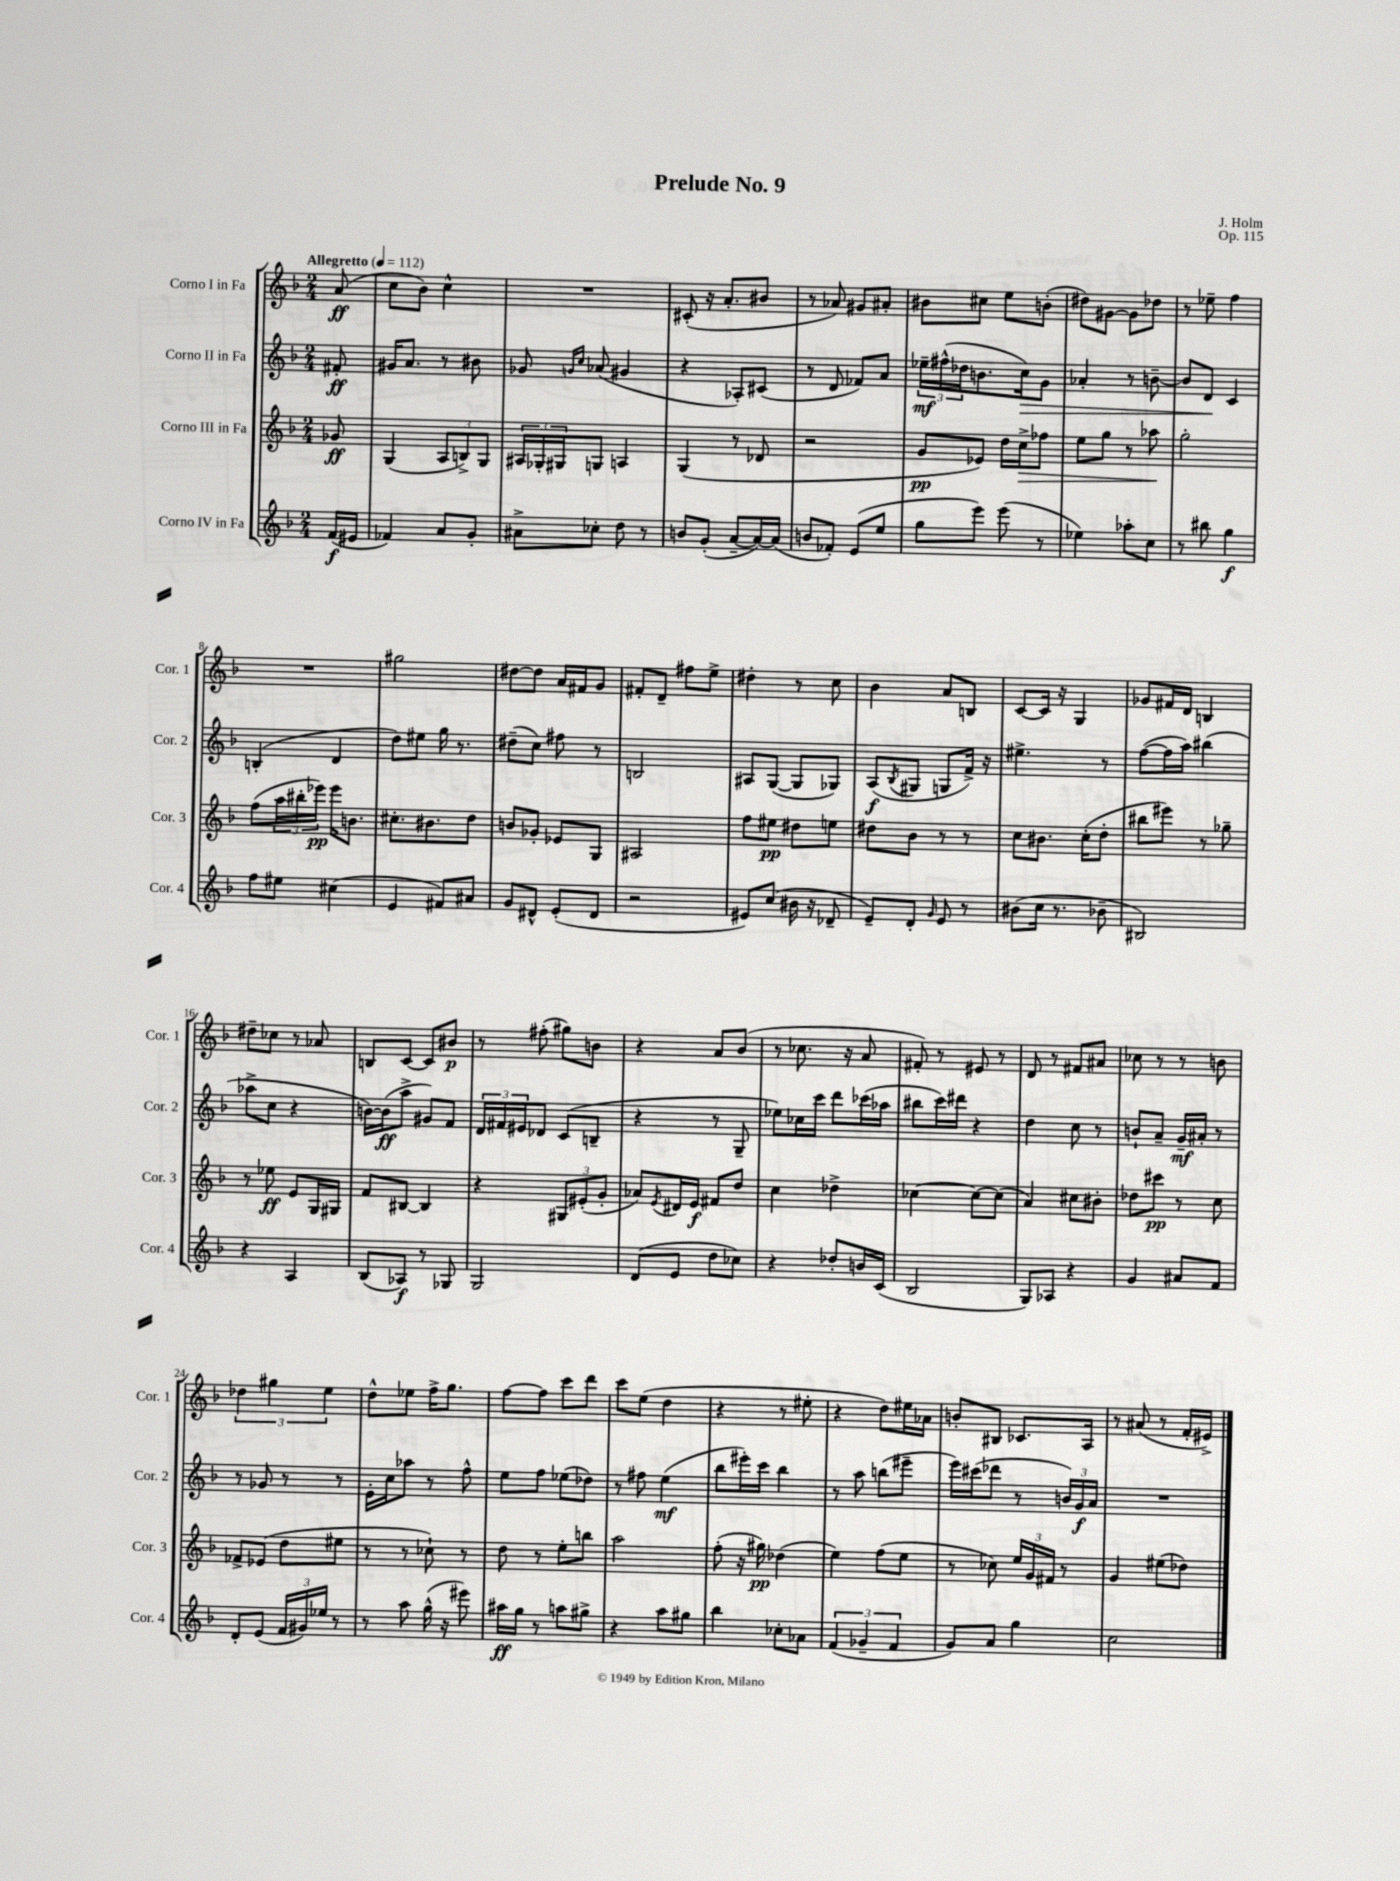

**kern	**kern	**kern	**kern
*staff4	*staff3	*staff2	*staff1
*clefG2	*clefG2	*clefG2	*clefG2
*k[b-]	*k[b-]	*k[b-]	*k[b-]
*M2/4	*M2/4	*M2/4	*M2/4
*MM112	*MM112	*MM112	*MM112
(16f	8g-	8f#'	(8a
16e#	.	.	.
=	=	=	=
4f-)	(4G	16g#	8cc
.	.	8.a	.
.	.	.	8b-)
8a	12A	8r	4cc^^
.	12B^)	.	.
8g'	.	8b#	.
.	12G	.	.
=	=	=	=
8a#^	24A#	8g-	2r
.	24G-'	.	.
.	24G#	.	.
.	.	16qqg	.
.	.	16qqcc	.
8cc-'	8G	(8a-	.
8dd	4A	4g#	.
8r	.	.	.
=	=	=	=
8b	(4G	4r	(8c#'
(8g'	.	.	16r
.	.	.	8.a'
[8a~	8r	8A-')	.
16a_)	8d-	(8c#	8b#
(16a]	.	.	.
=	=	=	=
8b	2r	8r	8r
8f-')	.	8d	8a-)
(8e	.	8f-)	8g#
8ee	.	8a	8a#'
=	=	=	=
8gg	8g	24ee-~	8b#
.	.	(24ff#^^	.
.	.	24dd-	.
8eee)	8e-)	8.b	8cc#
(8eee	16dd	.	8ee
.	16cc^	16cc)	.
8r	8ff-	8g	(8b'
=	=	=	=
4ee-)	8ee	4a-'	8dd#)
.	8gg	.	[8g#
8aa-'	8r	8r	8g#]
8cc	8aa-	[8b~	8dd-
=	=	=	=
8r	2gg'	8b]	8r
8bb#	.	8d	8ee-~
4gg	.	4c	4ff
=	=	=	=
8ff	(8ff	(4B'	2r
8ee#	24aa	.	.
.	24bb#'	.	.
.	24eee-)	.	.
(4cc#	16eee-	4d	.
.	8.b	.	.
=	=	=	=
4e	8.cc#'	8dd)	2gg#
.	.	8ee#	.
.	8.b#	.	.
8f#)	.	16gg	.
.	.	8.r	.
8a#	8dd	.	.
=	=	=	=
8g	8b	(8dd#~	[8dd#
8d#^^	8g-'	8cc)	8dd#]
(8e'	8e-	8ff#	16a
.	.	.	16f#
8d#	8G	8r	8g
=	=	=	=
2r	2A#	2B	8f#'
.	.	.	8d~
.	.	.	8ff#
.	.	.	8ee^
=	=	=	=
8e#)	8ff	8A#	4dd#'
(8cc	8ee#	([8G	.
16b#	8dd#	8G]	8r
16r	.	.	.
8d-~	8ee	8G-)	8cc
=	=	=	=
8e~)	8dd#	(8A	4b-
.	.	8qB-	.
8d'	8b-	8G#	.
16qqg	.	.	.
8e	8r	8G	8a
8r	8r	16f^)	8B
.	.	16r	.
=	=	=	=
(8b#	8cc	4.ee#^	[8c
16cc	8.b#	.	16c]
8.r	.	.	16r
.	.	.	4G
.	(16cc'	.	.
8b-~	8dd'	8r	.
=	=	=	=
2B#)	8bb#	([8ff	8g-
.	8eee#)	16ff]	16f#
.	.	16aa)	16d
.	8r	(4bb#	4B
.	8gg-~	.	.
=	=	=	=
4r	8r	8aa-^	8dd#~
.	8ee-	8cc	8cc-
4A	8e	4r	8r
.	16G	.	8a-
.	16G#	.	.
=	=	=	=
(8B-	8f	[16b)	8B
.	.	(16b]	.
8A-)	[8B#	8aa^	[8c
8r	4B#]	8g#)	8c]
8G-	.	8f	8b#
=	=	=	=
2G	4r	24d	8r
.	.	24f#	.
.	.	24e#	.
.	.	8d-	(8ff#'
.	12G#	(8c	8gg#)
.	(12e#'	.	.
.	.	8B~	8b
.	12g'	.	.
=	=	=	=
(8d	8a-)	4r	4r
.	8qe	.	.
8e	16d#	.	.
.	16e	.	.
8dd	8f#	8r	8a
8cc-)	8dd	8G~	(8b-
=	=	=	=
4r	4cc	8ee-)	8r
.	.	16cc-	8.cc-
.	.	16ccc	.
8dd-'	4dd-^	8ddd	.
.	.	.	16r
16b	.	(16ccc-	8a
(16c	.	16aa-	.
=	=	=	=
2B-	[4cc-	8bb#	8f#')
.	.	16ccc)	8r
.	.	16ddd#	.
.	8cc-_	4r	8e#
.	(8cc-]	.	8r
=	=	=	=
8G)	4a)	4dd	8d
8A-	.	.	8r
4r	8cc#	8cc	8f#
.	8b#'	8r	8a#
=	=	=	=
4g	8dd-	8b`	8cc-
.	8ccc#	8a~	8r
8a#	8r	16g~	8r
.	.	16a#'	.
8f	8cc	8r	8b
=	=	=	=
8d'	8f-^	8r	6dd-
(8e	(8e-	8g-	.
.	.	.	6gg#
24f	8dd	8r	.
24g#)	.	.	.
24ee-	.	.	6ee
8r	8ee#	8r	.
=	=	=	=
8r	8r	16e'	8dd^^
.	.	16cc	.
8aa	8r	8aa-	8ee-
(16gg^^	8cc-`)	8r	16ff^
16r	.	.	8.gg
8eee#)	8r	8ff^^	.
=	=	=	=
16aa#	8dd	8ee	[8ff
16gg	.	.	.
8r	8r	8ff	8ff]
8aa	8ee'	(8ee-	8ccc
8gg#^	8bb	8dd-)	8ddd
=	=	=	=
4r	2aa	8r	8ccc
.	.	8ff#	(8ee
8aa	.	(4ee	4dd
8gg#	.	.	.
=	=	=	=
4bb-	(8ff'	8bb-	4r
.	16r	16eee#')	.
.	16gg#)	16ccc	.
8cc-'	(4dd-	4bb-	8r
8a-	.	.	8ee#'
=	=	=	=
(6f	4ee)	8r	4r
.	.	8aa	.
6g-~	.	.	.
.	(8ff	(8bb	8dd)
6f	.	.	.
.	8ee	8eee#~	16ee#
.	.	.	16a-
=	=	=	=
8g)	8r	16eee)	8b'
.	.	(16ccc#	.
8a	8cc-)	8ddd-	8B#
4gg	24ee	8r	8.c-
.	24g	.	.
.	24f#	.	.
.	8r	24b)	.
.	.	24g	.
.	.	.	16A
.	.	24a	.
=	=	=	=
2cc	4g	2r	8r
.	.	.	(8a#
.	(8ee#	.	8r
.	8dd-)	.	16f'
.	.	.	16e#^)
==	==	==	==
*-	*-	*-	*-
